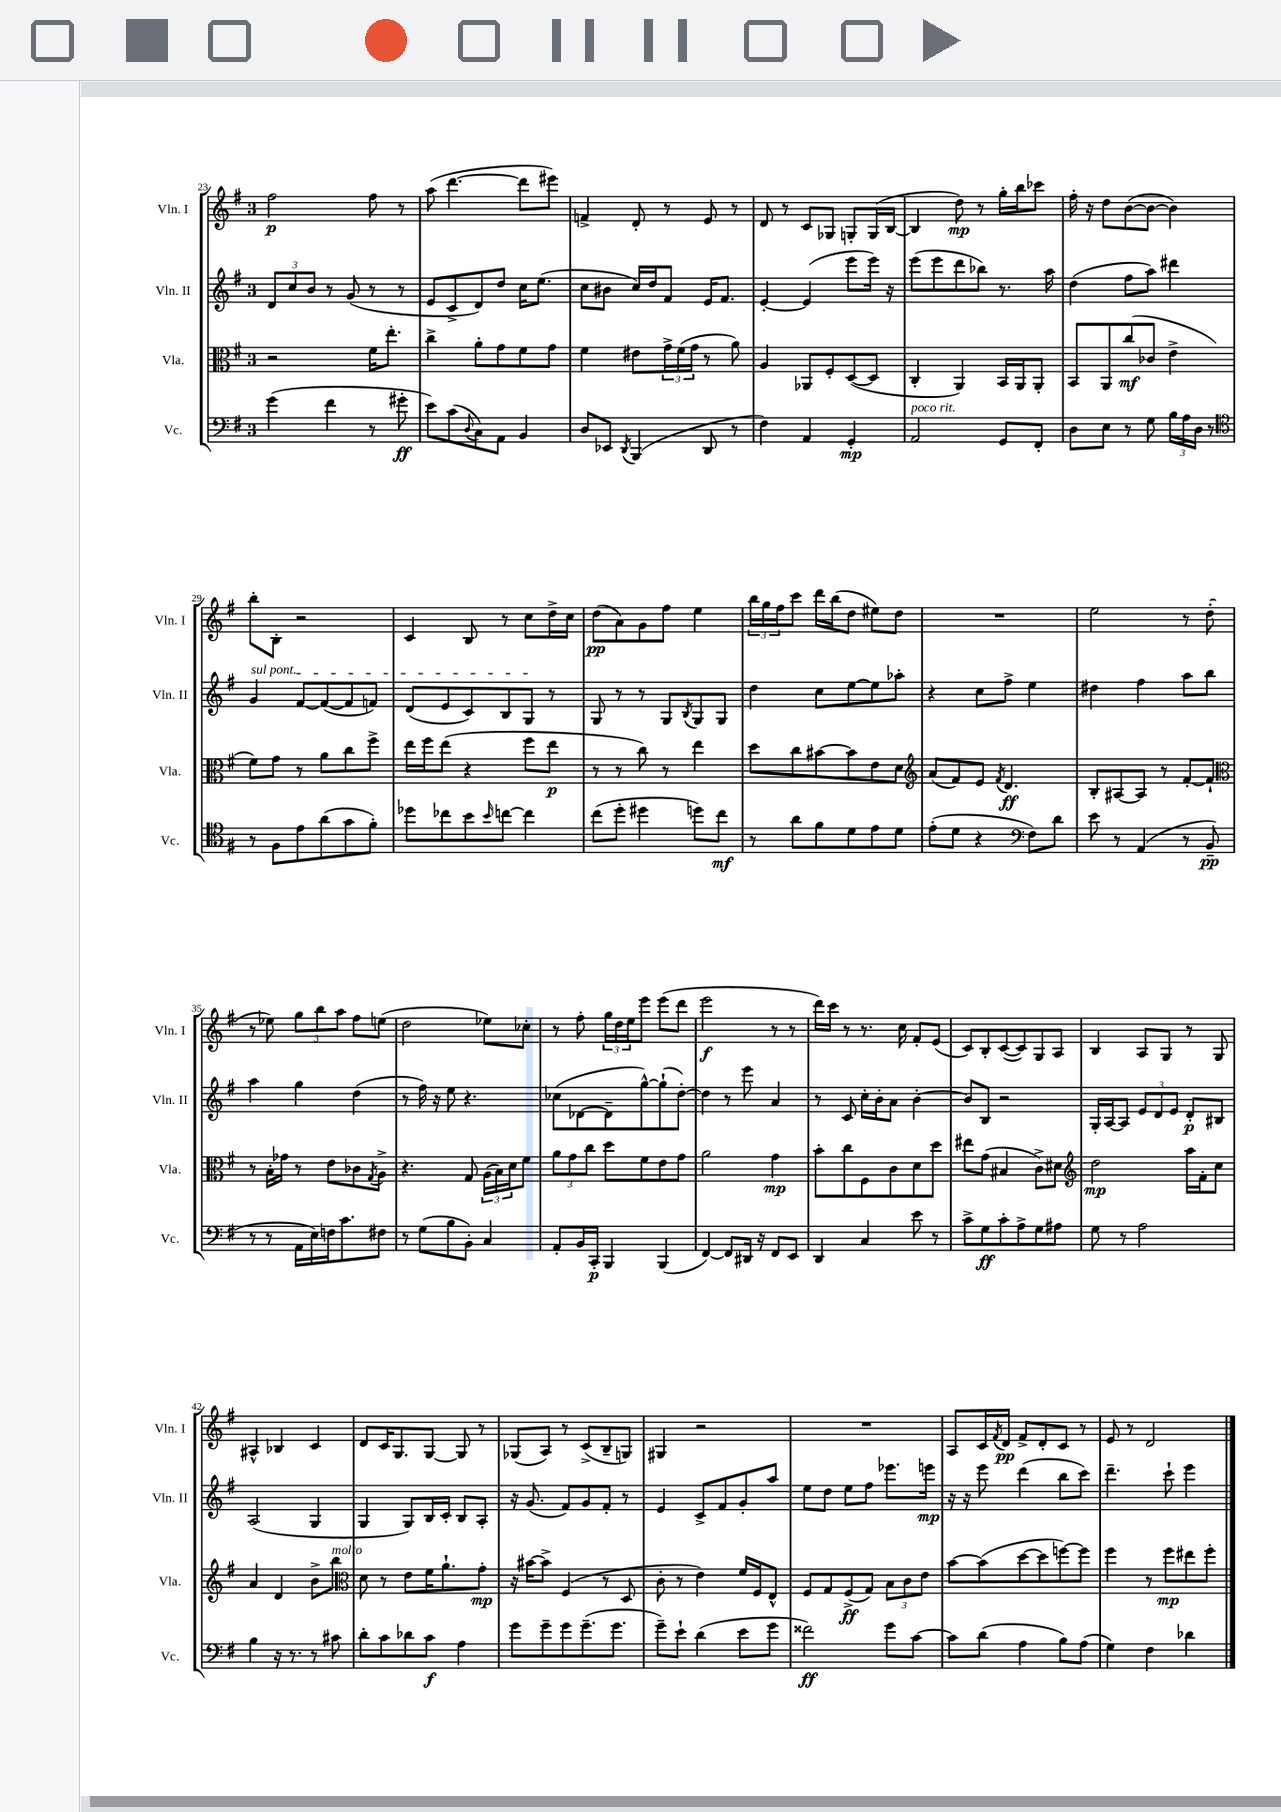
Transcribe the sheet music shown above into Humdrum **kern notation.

**kern	**kern	**kern	**kern
*staff4	*staff3	*staff2	*staff1
*clefF4	*clefC3	*clefG2	*clefG2
*k[f#]	*k[f#]	*k[f#]	*k[f#]
*M3/4	*M3/4	*M3/4	*M3/4
(4g\	2r	12d/L	2ff#\
.	.	12cc/	.
.	.	12b/J	.
4f#\	.	8r	.
.	.	(8g/	.
8r	16f#\LK	8r	8ff#\
.	8.ee'\J	.	.
8g#'\	.	8r	8r
=	=	=	=
8e\L)	4cc^\	8e/L	(8aa\
(8c\	.	8c^/	[4.ddd\
8qqD/	.	.	.
8C\)	8a'\L	8d/)	.
8AA\J	8g\	8dd/J	.
4BB/	8f#\	16cc\LK	8ddd\]L
.	.	(8.ee\J	.
.	8g\J	.	8eee#\J)
=	=	=	=
8D/L	4f#\	8cc\L	4f^/
8EE-/J	.	8b#\J	.
8qDD/	.	.	.
(4BBB/	8e#\L	16cc/LL)	8d'/
.	.	16dd/J	.
.	24g^\L	8f#/J	8r
.	(24f#\	.	.
.	24g\JJ	.	.
8DD/	8r	16e/LK	8e/
.	.	8.f#/J	.
8r	8a\)	.	8r
=	=	=	=
4F#\)	4A/	[4e'/	8d/
.	.	.	8r
4AA/	8AA-/L	(4e/]	8c/L
.	8F#'/	.	8G-/J
4GG'/	([8D/	8eee\L	8G'/L
.	8D/]J	16eee\Jk)	(16G/L
.	.	16r	[16B/JJ
=	=	=	=
2AA/	4C'/	(8eee\L	4B/]
.	.	8eee\	.
.	4AA/)	8ddd\	8dd\)
.	.	8bb-\J)	8r
8GG/L	16BB/LL	8.r	16gg'\LL
.	16AA/J	.	16bb\J
8FF#'/J	8AA'/J	.	8ccc-\J
.	.	16aa\	.
=	=	=	=
8D\L	8BB/L	(4dd\	16ff#'\
.	.	.	16r
8E\J	8AA/	.	8dd\L
8r	(8cc/	8ff#\L	([8b\
8G\	8c-/J	8aa\J)	8b\_J
24B\LL	4e^\	4ddd#\	4b\])
24A\	.	.	.
24D\JJ	.	.	.
8r	.	.	.
=	=	=	=
*clefC4	*	*	*
8r	8f#\L)	4g/	8bb'\L
8F#\L	8g\J	.	8B'\J
8e\	8r	[8f#/L	2r
(8a\	8a\L	(8f#/_	.
8g\	8cc\	8f#/]	.
8f#'\J)	8ff#^\J	8f/J)	.
=	=	=	=
8dd-\L	16ee\LL	(8d/L	4c/
.	16ff#\J	.	.
8cc-\	(8ee\J	8e/	.
8b\	4r	8c/)	8B/
16qqb/	.	.	.
[8cc\J	.	8B/	8r
4cc\]	8ff#\L	8G/J	8cc\L
.	8ee\J	8r	16dd^\L
.	.	.	16cc\JJ
=	=	=	=
(8cc\L	8r	8G/	(8dd\L
8dd'\J	8r	8r	8a\)
4dd#\	8cc\)	8r	8g\
.	8r	8G/L	8ff#\J
.	.	8qB/	.
8dd\L)	4ee\	8G/	4ee\
8cc\J	.	8G/J	.
=	=	=	=
8r	8dd\L	4dd\	24bb\LL
.	.	.	24gg\
.	.	.	24ff#\J
8a\L	8cc\	.	8ccc\J
8f#\	[8b#\	8cc\L	16ddd\LL
.	.	.	(16bb\J
8d\	8b#\]	[8ee\	8dd\J
8e\	8e\	8ee\]	8ee#\L)
8d\J	8d\J	8aa-'\J	8dd\J
=	=	=	=
*	*clefG2	*	*
(8e'\L	(8a/L	4r	2.r
8d\J	8f#/)	.	.
4r	8e/J	8cc\L	.
.	8qf#/	.	.
.	4.d/	8ff#^\J	.
*clefF4	*	*	*
8F#\L)	.	4ee\	.
8d\J	.	.	.
=	=	=	=
8e\	8B'/L	4dd#\	2ee\
8r	[8A#/	.	.
(4AA/	8A#/]J	4ff#\	.
.	8r	.	.
8r	[8f#'/L	8aa\L	8r
8BB~/	8f#`/]J	8bb\J	(8dd'\
=	=	=	=
*	*clefC3	*	*
8r	8r	4aa\	8r
8r	16B'\LL	.	8ee-\)
.	16g-\JJ	.	.
16AA\LL	8r	4gg\	12gg\L
16E\)	.	.	.
.	.	.	12bb\
16F\J	8e\L	.	.
.	.	.	12aa\J
8.c\	.	.	.
.	8c-\	(4dd\	8ff#\L
.	8qG/	.	.
8F#\J	8A^\J	.	(8ee\J
=	=	=	=
8r	4.r	8r	2dd\
(8G\L	.	16ff#\)	.
.	.	16r	.
8B\	.	8ee\	.
8BB'\J)	8G/	4.r	.
4C/	(24A\LL	.	8ee-\L)
.	24B\)	.	.
.	24d\J	.	.
.	8f#\J	.	8cc-'\J
=	=	=	=
8AA'/L	12a\L	(8cc-\L	8r
.	12g\	.	.
16BB/L	.	[8d-\	8ff#'\
.	12cc\J	.	.
16CC'/JJ	.	.	.
4BBB/	8dd\L	8d-~\]	24gg\LL
.	.	.	24dd\
.	.	.	24ee\J
.	8f#\	[8gg^^\)	8eee\J
(4BBB/	8e\	(8gg`\]	(8eee\L
.	8g\J	[8dd'\J)	8ddd\J
=	=	=	=
[4FF#/)	2a\	4dd\]	2eee\
8FF#/]L	.	8r	.
16DD#/Jk	.	8eee\	.
16r	.	.	.
8FF#/L	4g\	4a/	8r
8EE/J	.	.	8r
=	=	=	=
4DD/	8b'\L	8r	16ddd\LL)
.	.	.	16ccc\JJ
.	8cc\	8c/	8r
4C/	8F#\	16cc'\LL	8.r
.	.	16b'\J	.
.	8c\	8a\J	.
.	.	.	16cc\
8e\	8d\	[4b'\	8f#'/L
8r	8dd\J	.	(8e/J
=	=	=	=
8c^\L	8ee#\L	8b/]L	8c/L)
8G\	(8g\J	8B/J	8B'/
8c'\	4B#/	2r	([8c/
8A^\	.	.	8c/])
8G\	8c^\L)	.	8G/
8A#\J	8d#\J	.	8A/J
=	=	=	=
*	*clefG2	*	*
8G\	2dd\	16G'/LL	4B/
.	.	[16A/J	.
8r	.	8A/]J	.
2A\	.	12e/L	8A/L
.	.	12d/	.
.	.	.	8G/J
.	.	12e/J	.
.	16aa\LL	8d'/L	8r
.	16f#'\J	.	.
.	8cc\J	8B#/J	8G/
=	=	=	=
4B\	4a/	(2A/	4A#^^/
16r	4d/	.	4B-/
8.r	.	.	.
8r	8b^\L	4G/	4c/
8c#\	8bb\J	.	.
=	=	=	=
*	*clefC3	*	*
8d'\L	8d\	4G/	8d/L
8c\	8r	.	16c/K
.	.	.	8.G/
8d-\	8e\L	8G/L)	.
8c\J	16f#\K	16B/L	[8G/J
.	8.a`\	16c'/JJ	.
4A\	.	8B/L	8G/]
.	8g'\J	8A'/J	8r
=	=	=	=
8g\L	16r	16r	(8G-/L
.	[16b#\LK	(8.g/	.
8g~\	8b#^\]J	.	8A/J)
8g\	(4F#/	8f#/L)	8r
(8.g~\	.	8g/	(8c^/L
.	8r	8f#'/J	8B~/
8.g\J	.	.	.
.	8D/	8r	8G/J)
=	=	=	=
8g~\L)	8c'\	4e/	4G#/
8e`\J	8r	.	.
(4d\	4e\)	8c^/L	2r
.	.	8f#/	.
8e\L	16f#/LL	8g'/	.
.	16F#/J	.	.
8g\J	8E^^/J	8aa/J	.
=	=	=	=
2f##\)	8F#/L	8ee\L	2.r
.	8G/	8dd\J	.
.	(8F#^/	8ee\L	.
.	8G/J)	8ff#\J	.
8g\L	12B\L	8.eee-\L	.
.	12c\	.	.
[8c\J	.	.	.
.	12e\J	.	.
.	.	16eee\Jk	.
=	=	=	=
8c\]L	[8b\L	16r	8A/L
.	.	16r	.
(8d\J	(8b\]	8eee\	16c/L
.	.	.	8qf#/
.	.	.	16d/JJ
4A\	[8dd\	(4ddd\	8f#^/L
.	8dd\]	.	8d'/
8B\L)	[8ff\)	8bb\L	8c/J
(8A\J	8ff\]J	8ccc\J)	8r
=	=	=	=
4G\)	4ff#\	4.ddd~\	8e/
.	.	.	8r
4F#\	8r	.	2d/
.	8ff#\L	8ccc`\	.
4d-\	8ee#\	4eee\	.
.	8ff#'\J	.	.
==	==	==	==
*-	*-	*-	*-
